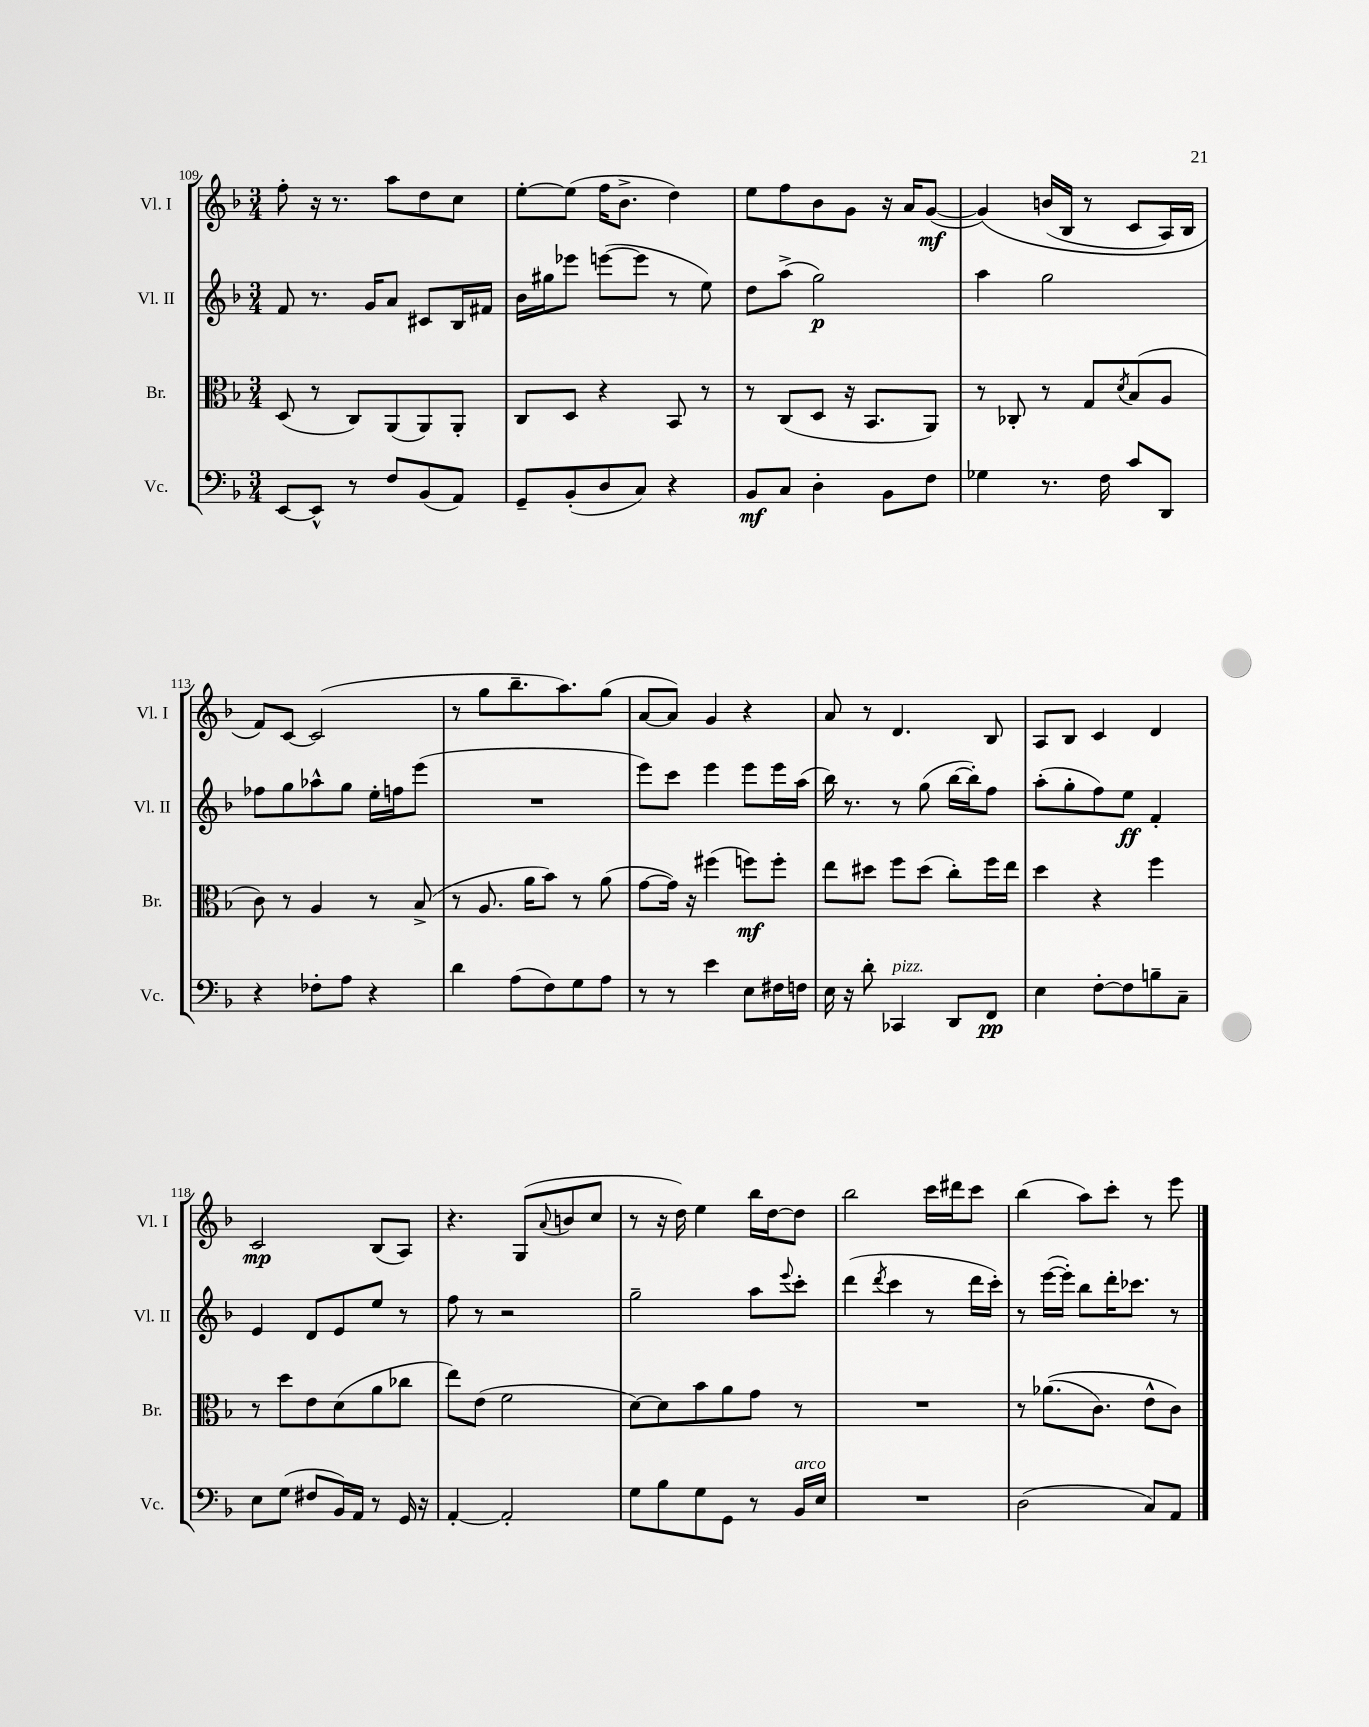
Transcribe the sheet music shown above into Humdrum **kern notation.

**kern	**kern	**kern	**kern
*staff4	*staff3	*staff2	*staff1
*clefF4	*clefC3	*clefG2	*clefG2
*k[b-]	*k[b-]	*k[b-]	*k[b-]
*M3/4	*M3/4	*M3/4	*M3/4
[8EE/L	(8D/	8f/	8ff'\
8EE^^/]J	8r	8.r	16r
.	.	.	8.r
8r	8C/L)	.	.
.	.	16g/LK	.
8F/L	(8AA/	8a/J	8aa\L
(8BB-/	8AA/)	8c#/L	8dd\
8AA/J)	8AA'/J	16B-/L	8cc\J
.	.	16f#/JJ	.
=	=	=	=
8GG~/L	8C/L	16b-\LL	[8ee'\L
.	.	16gg#\J	.
(8BB-'/	8D/J	8eee-\J	(8ee\]J
8D/	4r	([8eee\L	16ff\LK
.	.	.	8.b-^\J
8C/J)	.	8eee\]J	.
4r	8BB-/	8r	4dd\)
.	8r	8ee\)	.
=	=	=	=
8BB-/L	8r	8dd\L	8ee\L
8C/J	(8C/L	(8aa^\J	8ff\
4D'\	8D/J	2gg\)	8b-\
.	16r	.	8g\J
.	8.BB-/L	.	.
8BB-\L	.	.	16r
.	.	.	16a/LK
8F\J	8AA/J)	.	([8g/J
=	=	=	=
4G-\	8r	4aa\	&(4g/])
.	8C-'/	.	.
8.r	8r	2gg\	(16b/LL
.	.	.	16B-/JJ
.	8G/L	.	8r
16F\	.	.	.
.	8qd/	.	.
8c/L	(8B-/	.	8c/L
8DD/J	8A/J	.	16A/L)
.	.	.	16B-/JJ
=	=	=	=
4r	8c\)	8ff-\L	8f/L&)
.	8r	8gg\	[8c/J
8F-'\L	4A/	8aa-^^\	(2c/]
8A\J	.	8gg\J	.
4r	8r	16ee'\LL	.
.	.	16ff\J	.
.	(8B-^/	(8eee\J	.
=	=	=	=
4d\	8r	2.r	8r
.	8.A/	.	8gg\L
(8A\L	.	.	8.bb-~\
.	16a\LK	.	.
8F\)	8b-\J)	.	.
.	.	.	8.aa\)
8G\	8r	.	.
8A\J	(8a\	.	(8gg\J
=	=	=	=
8r	[8g\L	8eee\L)	[8a/L
8r	16g\]Jk)	8ccc\J	8a/]J)
.	16r	.	.
4e\	(4ff#\	4eee\	4g/
8E\L	8ff\L)	8eee\L	4r
16F#\L	8ff'\J	16eee\L	.
16F\JJ	.	(16aa\JJ	.
=	=	=	=
16E\	8ee\L	16bb-\)	8a/
16r	.	8.r	.
8d'\	8dd#\J	.	8r
4CC-/	8ff\L	8r	4.d/
.	(8dd#\J	(8gg\	.
8DD/L	8cc'\L)	[16bb-\LL	.
.	.	16bb-'\]J)	.
8FF/J	16ff\L	8ff\J	8B-/
.	16ee\JJ	.	.
=	=	=	=
4E\	4dd\	(8aa'\L	8A/L
.	.	8gg'\	8B-/J
[8F'\L	4r	8ff\)	4c/
8F\]	.	8ee\J	.
8B~\	4ff\	4f'/	4d/
8C~\J	.	.	.
=	=	=	=
8E\L	8r	4e/	2c/
(8G\J	8dd\L	.	.
8F#/L	8e\	8d/L	.
16BB-/L)	(8d\	8e/	.
16AA/JJ	.	.	.
8r	8a\	8ee/J	(8B-/L
16GG/	8cc-\J	8r	8A/J)
16r	.	.	.
=	=	=	=
[4AA'/	8ee\L)	8ff\	4.r
.	(8e\J	8r	.
2AA'/]	2f\	2r	.
.	.	.	(8G/L
.	.	.	8qqa/
.	.	.	8b/
.	.	.	8cc/J
=	=	=	=
8G\L	[8d\L)	2gg~\	8r
8B-\	8d\]	.	16r
.	.	.	16dd\)
8G\	8b-\	.	4ee\
8GG\J	8a\	.	.
8r	8g\J	8aa\L	16bb-\LL
.	.	.	[16dd\J
.	.	8qqeee/	.
16BB-/LL	8r	8ccc'\J	8dd\]J
16E/JJ	.	.	.
=	=	=	=
2.r	2.r	(4ddd\	2bb-\
.	.	8qddd/	.
.	.	4ccc\	.
.	.	8r	16ccc\LL
.	.	.	16ddd#\J
.	.	16ddd\LL	8ccc\J
.	.	16ccc'\JJ)	.
=	=	=	=
(2D\	8r	8r	(4bb-\
.	&((8.a-\L	([16eee\LL	.
.	.	16eee'\]JJ)	.
.	.	8bb-\L	8aa\L)
.	8.c\J)	.	.
.	.	16ddd'\K	8ccc'\J
.	.	8.ccc-\J	.
8C/L)	8e^^\L	.	8r
8AA/J	8c\J&)	8r	8eee\
==	==	==	==
*-	*-	*-	*-
